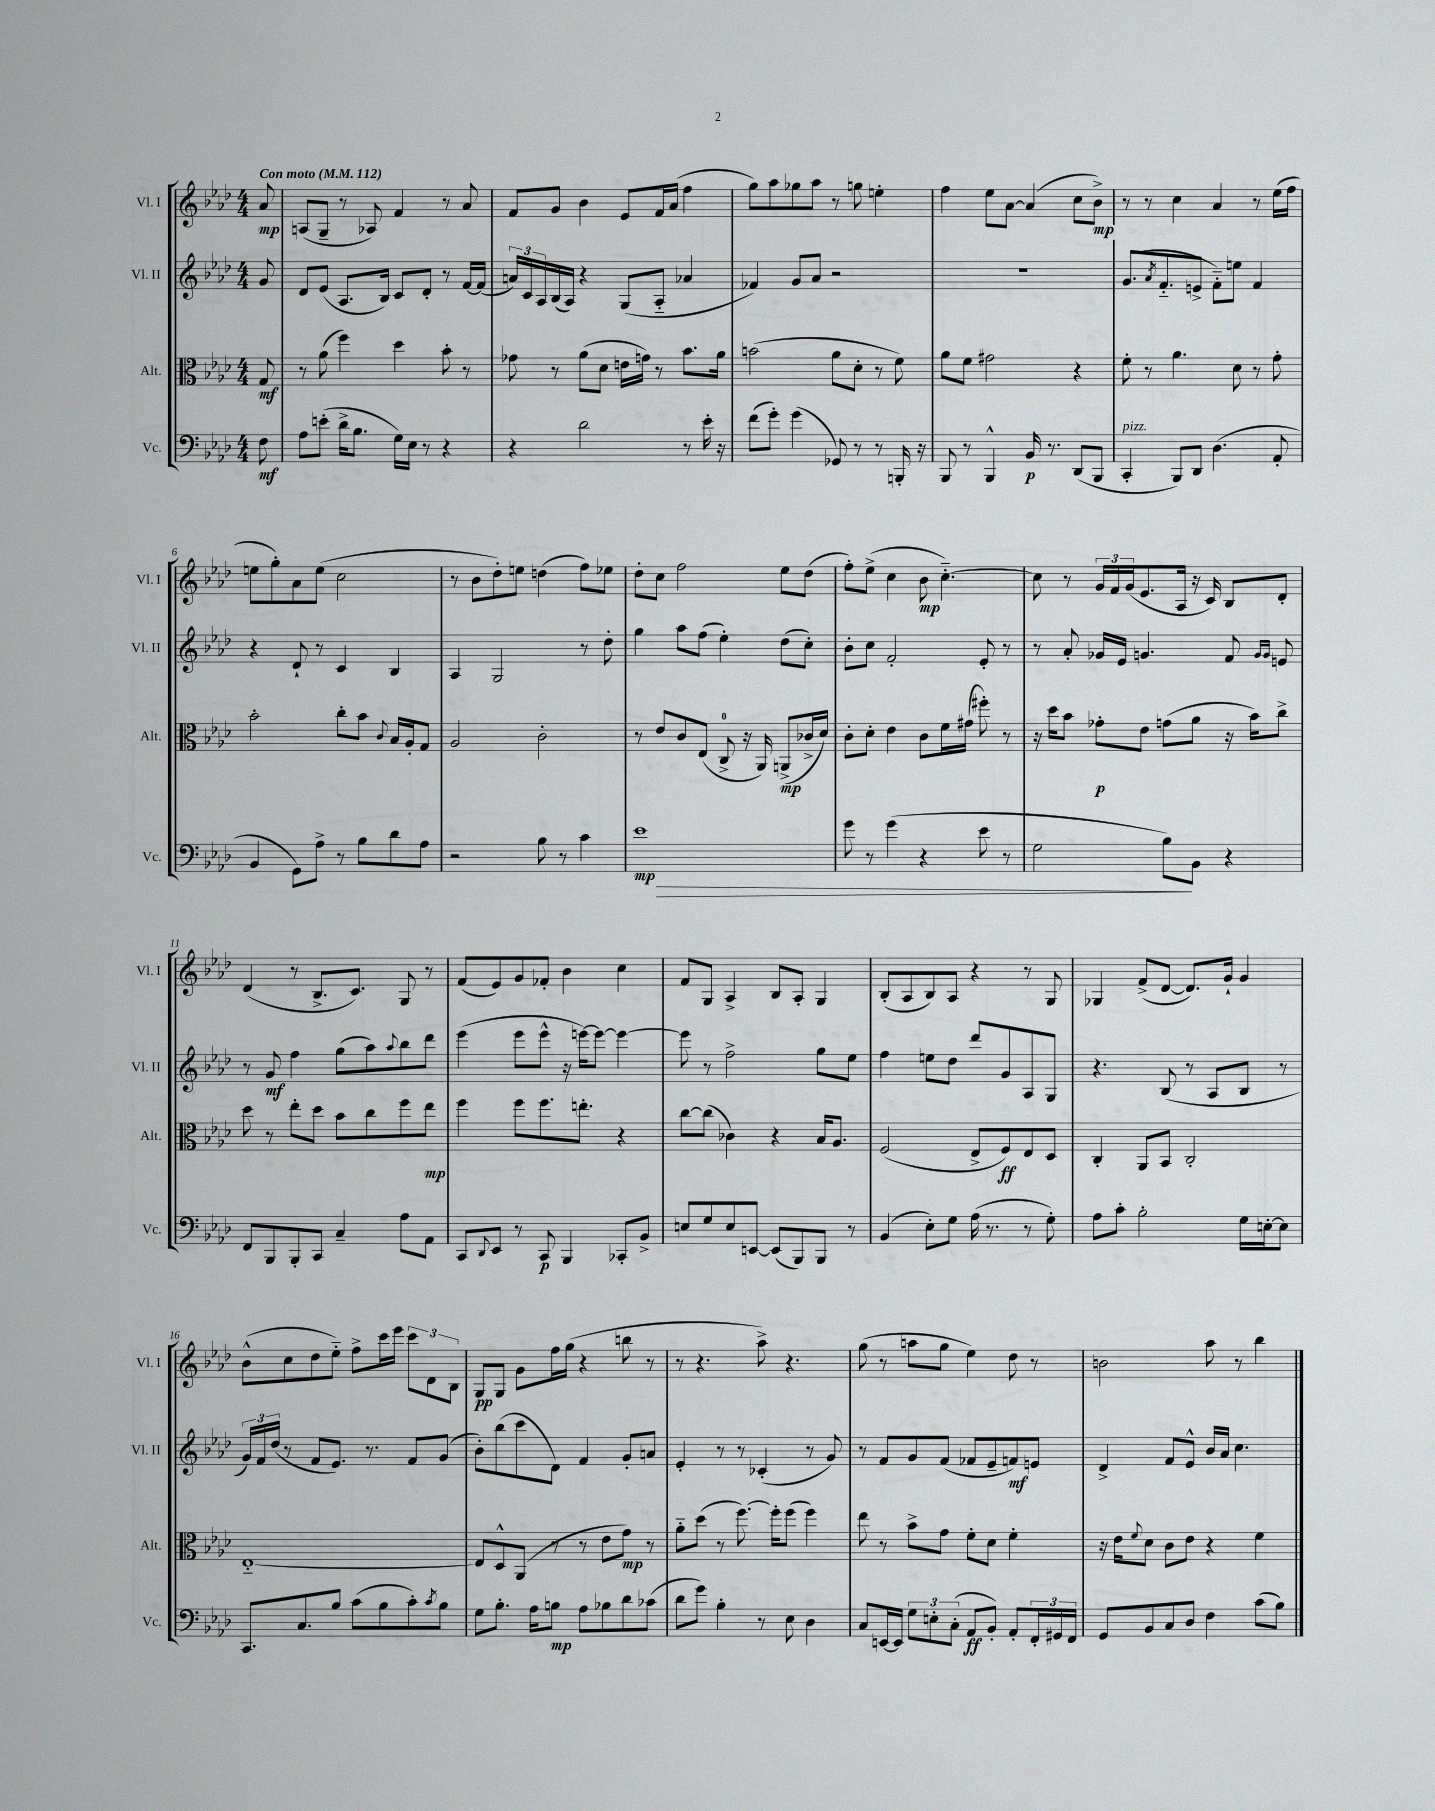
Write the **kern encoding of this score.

**kern	**dynam	**kern	**dynam	**kern	**dynam	**kern	**dynam
*part4	*part4	*part3	*part3	*part2	*part2	*part1	*part1
*staff4	*staff4	*staff3	*staff3	*staff2	*staff2	*staff1	*staff1
*I"Vc.	*	*I"Alt.	*	*I"Vl. II	*	*I"Vl. I	*
*I'Vc.	*	*I'Alt.	*	*I'Vl. II	*	*I'Vl. I	*
*clefF4	*	*clefC3	*	*clefG2	*	*clefG2	*
*k[b-e-a-d-]	*	*k[b-e-a-d-]	*	*k[b-e-a-d-]	*	*k[b-e-a-d-]	*
*M4/4	*	*M4/4	*	*M4/4	*	*M4/4	*
*MM112	*	*MM112	*	*MM112	*	*MM112	*
=	=	=	=	=	=	=	=
!	!	!	!	!	!	!LO:TX:a:B:t=Con moto	!
8F\	mf	8G/	mf	8g/	.	8a-/	mp
=1	=1	=1	=1	=1	=1	=1	=1
8A-\L	.	8r	.	8d-/L	.	(8An/L	.
(8en'\J	.	(8a-\	.	(8e-/J	.	8G~/J	.
16d-^\KL	.	4ff\)	.	8.A-/L	.	8r	.
8.B-\J	.	.	.	.	.	.	.
.	.	.	.	.	.	8A-X/)	.
.	.	.	.	16B-/Jk)	.	.	.
16G\LL)	.	4dd-\	.	8c/L	.	4f/	.
16E-\JJ	.	.	.	.	.	.	.
8r	.	.	.	8d-'/J	.	.	.
4r	.	8b-'\	.	8r	.	8r	.
.	.	8r	.	[16f/LL	.	8a-/	.
.	.	.	.	(16f/JJ]	.	.	.
=2	=2	=2	=2	=2	=2	=2	=2
4r	.	8g-X\	.	24an/LL)	.	8f/L	.
.	.	.	.	24c/	.	.	.
.	.	.	.	24A-/	.	.	.
.	.	8r	.	(16B-/	.	8g/J	.
.	.	.	.	16A-/JJ)	.	.	.
2d-\	.	(8a-\L	.	4r	.	4b-\	.
.	.	8d-\J	.	.	.	.	.
.	.	16en\LL	.	(8G/L	.	8e-/L	.
.	.	16gn\JJ)	.	.	.	.	.
.	.	8r	.	8A-/J	.	16f/L	.
.	.	.	.	.	.	(16a-/JJ	.
8r	.	8.b-\L	.	4a-X/	.	4ff\	.
16e-'\	.	.	.	.	.	.	.
16r	.	16a-\Jk	.	.	.	.	.
=3	=3	=3	=3	=3	=3	=3	=3
(8f\L	.	(2bn\	.	4f-X/)	.	8gg\L)	.
8g'\J)	.	.	.	.	.	8aa-\	.
(4g\	.	.	.	8g/L	.	8gg-X\	.
.	.	.	.	8a-/J	.	8aa-\J	.
8GG-X/)	.	8a-\L	.	2r	.	8r	.
8r	.	8d-'\J	.	.	.	8ggn\	.
8r	.	8r	.	.	.	4een'\	.
16BBBn'/	.	8f\)	.	.	.	.	.
16r	.	.	.	.	.	.	.
=4	=4	=4	=4	=4	=4	=4	=4
8BBB-/	.	8a-\L	.	1r	.	4ff\	.
8r	.	8f\J	.	.	.	.	.
4BBB-^^/	.	2g#X\	.	.	.	8ee-\L	.
.	.	.	.	.	.	[8a-\J	.
16BB-/	p	.	.	.	.	(4a-/]	.
8.r	.	.	.	.	.	.	.
(8DD-/L	.	4r	.	.	.	8cc\L	.
8BBB-/J	.	.	.	.	.	8b-^\J)	mp
=5	=5	=5	=5	=5	=5	=5	=5
!LO:TX:a:i:t=pizz.	!	!	!	!	!	!	!
4CC'/	.	8f'\	.	(8.g/L	.	8r	.
.	.	8r	.	.	.	8r	.
.	.	.	.	8qa-/	.	.	.
.	.	.	.	8.f/	.	.	.
8BBB-/L)	.	4.a-\	.	.	.	4cc\	.
8DD-/J	.	.	.	8en^/J	.	.	.
(4.D-\	.	.	.	8f\L)	.	4a-/	.
.	.	8d-\	.	8een\J	.	.	.
.	.	8r	.	4f/	.	8r	.
8AA-'/	.	8g'\	.	.	.	(16ee-\LL	.
.	.	.	.	.	.	16ff\JJ	.
!!LO:LB:g=z
=6	=6	=6	=6	=6	=6	=6	=6
4BB-/	.	2b-'\	.	4r	.	8een\L	.
.	.	.	.	.	.	8gg'\)	.
8GG\L)	.	.	.	8d-`/	.	8a-\	.
8A-^\J	.	.	.	8r	.	(8ee\J	.
8r	.	8cc'\L	.	4c/	.	2cc\	.
8B-\L	.	8b-\J	.	.	.	.	.
.	.	8qqc/	.	.	.	.	.
8d-\	.	16B-/LL	.	4B-/	.	.	.
.	.	16A-'/J	.	.	.	.	.
8A-\J	.	8G/J	.	.	.	.	.
=7	=7	=7	=7	=7	=7	=7	=7
2r	.	2A-/	.	4A-/	.	8r	.
.	.	.	.	.	.	8b-\L	.
.	.	.	.	2G/	.	8dd-'\)	.
.	.	.	.	.	.	8een\J	.
8B-\	.	2c'\	.	.	.	(4ddn\	.
8r	.	.	.	.	.	.	.
4c\	.	.	.	8r	.	8ff\L)	.
.	.	.	.	8dd-'\	.	8ee-X\J	.
=8	=8	=8	=8	=8	=8	=8	=8
!	!LO:HP:b	!	!	!	!	!	!
1e-	> mp	8r	.	4gg\	.	8dd-'\L	.
.	.	8e-/L	.	.	.	8cc\J	.
.	.	8c/	.	8aa-\L	.	2ff\	.
.	.	(8E-/J	.	(8ff\J	.	.	.
.	.	8C^/	.	4ee-'\)	.	.	.
.	.	16r	.	.	.	.	.
.	.	16AA-/)	.	.	.	.	.
.	.	(8AAn^/L	mp	(8dd-\L	.	8ee-\L	.
.	.	16c-X^/L	.	8cc'\J)	.	(8dd-\J	.
.	.	16d-/JJ)	.	.	.	.	.
=9	=9	=9	=9	=9	=9	=9	=9
8g\	.	8c'\L	.	8b-'\L	.	8ff'\L)	.
8r	.	8d-'\J	.	8cc\J	.	(8ee-^\J	.
(4g\	.	4e-\	.	2f'/	.	4cc\	.
4r	.	8c\L	.	.	.	8b-\	mp
.	.	16f\L	.	.	.	[4.cc\)	.
.	.	(16g#X\JJ	.	.	.	.	.
8e-\	.	8ff#X'\)	.	8e-'/	.	.	.
8r	.	8r	.	8r	.	.	.
=10	=10	=10	=10	=10	=10	=10	=10
2G\	.	16r	.	8r	.	8cc\]	.
.	.	16dd-\KL	.	.	.	.	.
.	.	8b-\J	.	8a-'/	.	8r	.
.	.	8g-X'\L	p	16g-X/LL	.	24g/LL	.
.	.	.	.	.	.	24f/	.
.	.	.	.	16e-/JJ	.	.	.
.	.	.	.	.	.	(24g/J	.
.	.	8e-\J	.	4.gn/	.	8.e-/	.
8B-\L)	.	(8gn\L	.	.	.	.	.
.	.	.	.	.	.	16A-/Jk	.
8BB-\J	]	8a-\J	.	.	.	16r	.
.	.	.	.	.	.	16c/)	.
4r	.	16r	.	8f/	.	8B-/L	.
.	.	16b-\KL)	.	.	.	.	.
.	.	.	.	16qqg/LL	.	.	.
.	.	.	.	16qqg/JJ	.	.	.
.	.	8cc^\J	.	8en/	.	8d-'/J	.
!!LO:LB:g=z
=11	=11	=11	=11	=11	=11	=11	=11
8FF/L	.	8dd-\	.	8r	.	(4d-/	.
8BBB-/	.	8r	.	8g/	mf	.	.
8BBB-'/	.	8ee-'\L	.	4ff\	.	8r	.
8CC/J	.	8dd-\J	.	.	.	8.B-^/L	.
4C~/	.	8b-\L	.	(8gg\L	.	.	.
.	.	.	.	.	.	8.c/J)	.
.	.	8cc\	.	8aa-\)	.	.	.
.	.	.	.	8qqaa-/	.	.	.
8A-\L	.	8ff\	.	8bb-\	.	8G/	.
8AA-\J	.	8ee-\J	mp	8ddd-\J	.	8r	.
=12	=12	=12	=12	=12	=12	=12	=12
8CC/L	.	4ff\	.	(4eee-\	.	(8f/L	.
8qqDD-/	.	.	.	.	.	.	.
8EE-/J	.	.	.	.	.	8e-/)	.
8r	.	8ff\L	.	8eee-\L	.	8g/	.
8CC/	p	8.ff\	.	8eee-^^\J	.	8f-X'/J	.
4BBB-/	.	.	.	16r	.	4b-\	.
.	.	8.een'\J	.	[16eeen\KL)	.	.	.
.	.	.	.	8eee\J_	.	.	.
8CC-X'/L	.	4r	.	4eee\_	.	4cc\	.
8BB-^/J	.	.	.	.	.	.	.
=13	=13	=13	=13	=13	=13	=13	=13
8En/L	.	[8cc\L	.	8eee\]	.	8f/L	.
8G/	.	(8cc\J]	.	8r	.	8G/J	.
8E/	.	4c-X\)	.	2ff^\	.	4A-^/	.
[8EEn/J	.	.	.	.	.	.	.
(8EE/L]	.	4r	.	.	.	8B-/L	.
8BBB-/)	.	.	.	.	.	8A-'/J	.
8BBB-/J	.	16B-/KL	.	8gg\L	.	4G/	.
.	.	8.A-/J	.	.	.	.	.
8r	.	.	.	8ee-\J	.	.	.
=14	=14	=14	=14	=14	=14	=14	=14
(4BB-/	.	(2F/	.	4ff\	.	(8B-'/L	.
.	.	.	.	.	.	8A-/	.
8E-'\L)	.	.	.	8een\L	.	8B-/)	.
8G\J	.	.	.	8dd-\J	.	8A-/J	.
(16A-\	.	8E-^/L	.	8ddd-/L	.	4r	.
8.r	.	.	.	.	.	.	.
.	.	8F/)	ff	8g/	.	.	.
8r	.	8E-/	.	8A-/	.	8r	.
8G'\)	.	8D-/J	.	8G/J	.	8G/	.
=15	=15	=15	=15	=15	=15	=15	=15
8A-\L	.	4C'/	.	4.r	.	4G-X/	.
8c'\J	.	.	.	.	.	.	.
2B-'\	.	8AA-/L	.	.	.	(8f^/L	.
.	.	8BB-/J	.	(8B-/	.	[8d-/J	.
.	.	2C'/	.	8r	.	8.d-/L])	.
.	.	.	.	8A-/L	.	.	.
.	.	.	.	.	.	16g`/Jk	.
16G\LL	.	.	.	8B-/J	.	4g/	.
[16En'\J	.	.	.	.	.	.	.
8E\J]	.	.	.	8r	.	.	.
!!LO:LB:g=z
=16	=16	=16	=16	=16	=16	=16	=16
8.CC/L	.	[1E-	.	24g/LL)	.	(8b-^^\L	.
.	.	.	.	24f/	.	.	.
.	.	.	.	(24dd-/JJ	.	.	.
.	.	.	.	8r	.	8cc\	.
8.C/	.	.	.	.	.	.	.
.	.	.	.	8f/L	.	8dd-\	.
8B-/J	.	.	.	8.e-/J)	.	8ee-\J)	.
(8c\L	.	.	.	.	.	8ff^\L	.
.	.	.	.	8.r	.	.	.
8B-\	.	.	.	.	.	16ccc\L	.
.	.	.	.	.	.	16eee-\JJ	.
8c'\)	.	.	.	8f/L	.	12ccc\L	.
.	.	.	.	.	.	12d-\	.
8qc/	.	.	.	.	.	.	.
8B-\J	.	.	.	(8g/J	.	.	.
.	.	.	.	.	.	12B-\J	.
=17	=17	=17	=17	=17	=17	=17	=17
8G\L	.	8E-/L]	.	8b-'\L)	.	8G/L	pp
8.B-'\J	.	8D-^^/	.	(8bb-\	.	8G/J	.
.	.	(8AA-/J	.	8ccc\	.	8g\L	.
16A-\KL	.	.	.	.	.	.	.
8Bn\J	mp	8r	.	8d-\J)	.	16ff\L	.
.	.	.	.	.	.	(16gg\JJ	.
8A-\L	.	8r	.	4f/	.	4r	.
8B-X\	.	8e-\L	.	.	.	.	.
8d-\	.	8g\J)	mp	8g'/L	.	8bbn\	.
(8c-X\J	.	8r	.	8an/J	.	8r	.
=18	=18	=18	=18	=18	=18	=18	=18
8d-\L	.	8a-\L	.	4e-'/	.	8r	.
8g\J)	.	(8dd-\J	.	.	.	4.r	.
4B-'\	.	8r	.	8r	.	.	.
.	.	[8.ff\)	.	8r	.	.	.
8r	.	.	.	(4c-X'/	.	8aa-^\)	.
.	.	16ff'\KL]	.	.	.	.	.
8E-\	.	(8ff\J	.	.	.	4.r	.
4D-\	.	4ff\)	.	8r	.	.	.
.	.	.	.	8g/)	.	.	.
=19	=19	=19	=19	=19	=19	=19	=19
8C/L	.	8ee-\	.	8r	.	(8gg\	.
[16EEn/L	.	8r	.	8f/L	.	8r	.
16EE/JJ]	.	.	.	.	.	.	.
12G\L	.	8b-^\L	.	8g/	.	8aan\L	.
12En'\	.	.	.	.	.	.	.
.	.	8g\J	.	(8f/J	.	8gg\J	.
(12C'\J	.	.	.	.	.	.	.
8AA-/L	ff	8f'\L	.	8f-X/L	.	4ee-\)	.
8BB-'/J)	.	8d-\J	.	8e-~/	.	.	.
8AA-'/L	.	4f'\	.	8fn/)	mf	8dd-\	.
24FF'/L	.	.	.	8en/J	.	8r	.
24GG#X/	.	.	.	.	.	.	.
24FF/JJ	.	.	.	.	.	.	.
=20	=20	=20	=20	=20	=20	=20	=20
8GG/L	.	16r	.	4d-^/	.	2bn\	.
.	.	16e-\KL	.	.	.	.	.
.	.	8qqf/	.	.	.	.	.
8BB-/	.	8d-\J	.	.	.	.	.
8C/	.	8c\L	.	8f/L	.	.	.
8D-/J	.	8e-\J	.	8e-^^/J	.	.	.
4F\	.	4r	.	16b-/LL	.	8aa-\	.
.	.	.	.	16a-/JJ	.	.	.
.	.	.	.	4.cc\	.	8r	.
(8c\L	.	4f\	.	.	.	4bb-\	.
8B-\J)	.	.	.	.	.	.	.
==	==	==	==	==	==	==	==
*-	*-	*-	*-	*-	*-	*-	*-
